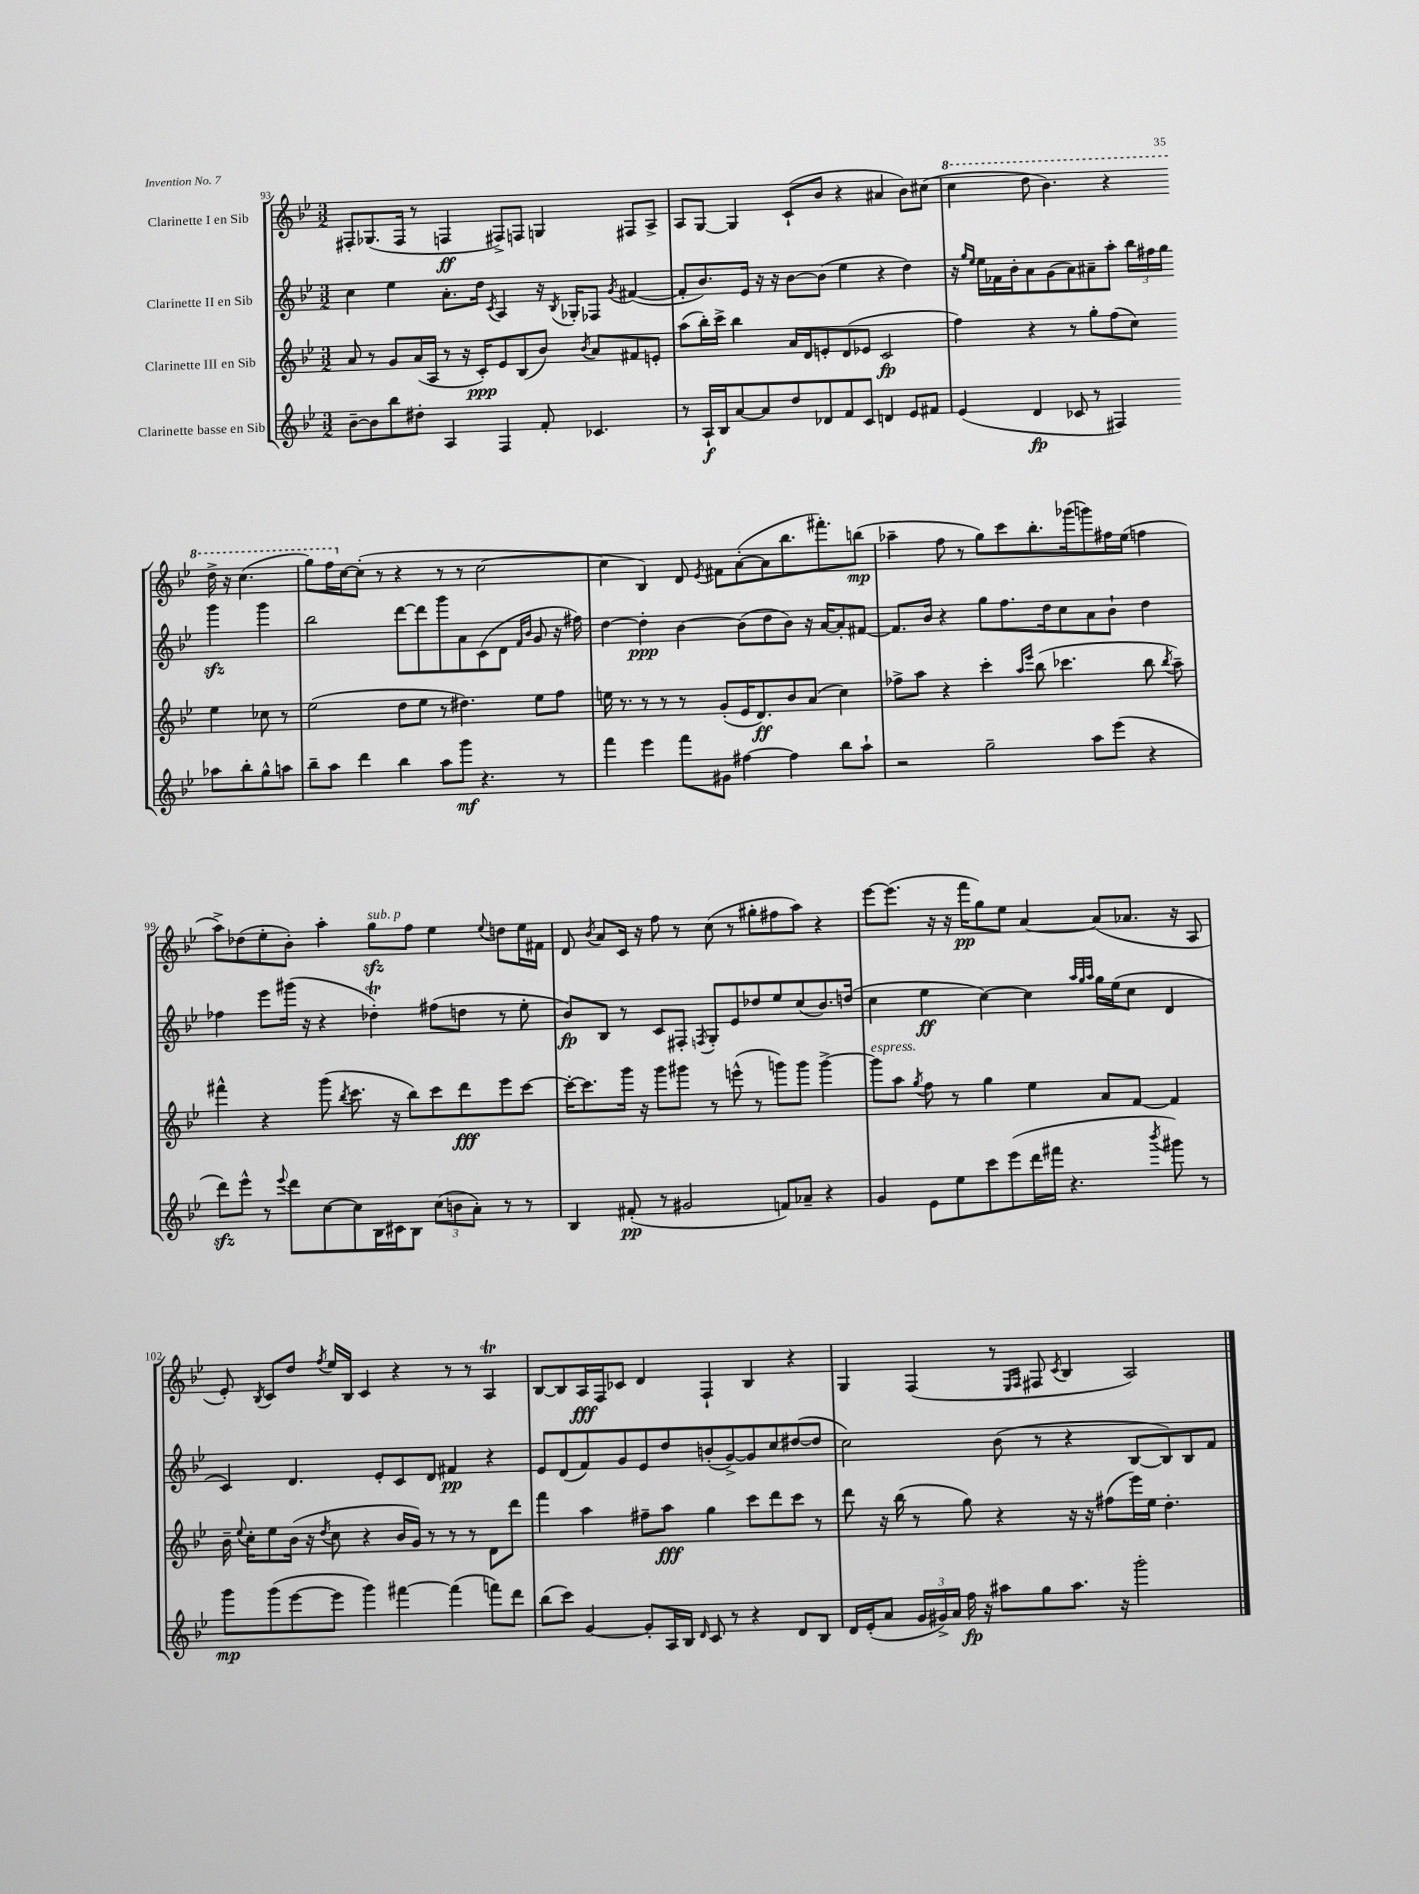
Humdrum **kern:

**kern	**dynam	**kern	**dynam	**kern	**dynam	**kern	**dynam
*part4	*part4	*part3	*part3	*part2	*part2	*part1	*part1
*staff4	*staff4	*staff3	*staff3	*staff2	*staff2	*staff1	*staff1
*I"Clarinette basse en Sib	*	*I"Clarinette III en Sib	*	*I"Clarinette II en Sib	*	*I"Clarinette I en Sib	*
*clefG2	*	*clefG2	*	*clefG2	*	*clefG2	*
*k[b-e-]	*	*k[b-e-]	*	*k[b-e-]	*	*k[b-e-]	*
*M3/2	*	*M3/2	*	*M3/2	*	*M3/2	*
=93	=93	=93	=93	=93	=93	=93	=93
[8b-~\L	.	8a/	.	4cc\	.	8F#X'/L	.
8b-\]	.	8r	.	.	.	(8.G-X/	.
8bb-\	.	8g/L	.	4ee-\	.	.	.
.	.	.	.	.	.	16F#/Jk	.
8dd#X'\J	.	(16a/L	.	.	.	8r	.
.	.	16A/JJ	.	.	.	.	.
4A/	.	8r	.	8.a'\L	.	4Fn/	ff
.	.	16r	.	.	.	.	.
.	.	16c'/KL)	ppp	16dd\Jk	.	.	.
.	.	.	.	8qc/	.	.	.
4F/	.	8e-/	.	4A/	.	8F#X^/L)	.
.	.	(8B-/	.	.	.	8Fn/J	.
8f'/	.	8b-/J)	.	16r	.	4Gn/	.
.	.	.	.	8qB-/	.	.	.
.	.	.	.	16G-X'/KL	.	.	.
.	.	8qb-/	.	.	.	.	.
4.c-X/	.	8a/L	.	8F-X/J	.	.	.
.	.	.	.	8qg/	.	.	.
.	.	8f#X/	.	([4f#X/	.	8F#X/L	.
.	.	8en'/J	.	.	.	8A^/J	.
=94	=94	=94	=94	=94	=94	=94	=94
8r	.	(8aa\L	.	8f#'/L]	.	8A/L	.
16A`/LL	f	16bb-'\L)	.	8.b-/)	.	[8G/J	.
16B-/J	.	16ccc^\JJ	.	.	.	.	.
[8a/	.	4bb-\	.	.	.	4G/]	.
.	.	.	.	16e-/Jk	.	.	.
8a/]	.	.	.	16r	.	.	.
.	.	.	.	16r	.	.	.
8dd/	.	16a/LL	.	[8b-\L	.	(8c`/L	.
.	.	16d/J	.	.	.	.	.
8d-X/	.	8en'/	.	(8b-\J]	.	8b-/J	.
8f/	.	(8d/	.	4ee-\	.	4r	.
8c/J	.	8e-X/J	.	.	.	.	.
4dn/	.	2c/	fp	4r	.	4a#X/	.
8e-/L	.	.	.	4dd\)	.	8b-\L)	.
8f#X/J	.	.	.	.	.	(8cc#X\J	.
=95	=95	=95	=95	=95	=95	=95	=95
*	*	*	*	*	*	*8va	*
(4e-/	.	4ff\)	.	16r	.	4ccc\	.
.	.	.	.	16qqgg/LL	.	.	.
.	.	.	.	16qqee-/JJ	.	.	.
.	.	.	.	16ee-\LL	.	.	.
.	.	.	.	16f-X\	.	.	.
.	.	.	.	16b-'\J	.	.	.
4d/	fp	4r	.	8a\	.	8ddd\	.
.	.	.	.	(8g\	.	4.bb-\)	.
8c-X/	.	8r	.	8a\)	.	.	.
8r	.	8gg'\L	.	8a#X~\	.	.	.
4F#X/)	.	(8ff\	.	8aa'\J	.	4r	.
.	.	8cc\J)	.	24bb-\LL	.	.	.
.	.	.	.	24ff#X\	.	.	.
.	.	.	.	24gg\JJ	.	.	.
8aa-X\L	.	4ee-\	.	4gggzz\	.	16ddd^\	.
.	.	.	.	.	.	16r	.
8bb-'\	.	.	.	.	.	(4.ccc\	.
8gg^^\	.	8cc-X\	.	4ggg\	.	.	.
8aan\J	.	8r	.	.	.	.	.
!!LO:LB:g=z
=96	=96	=96	=96	=96	=96	=96	=96
8bb-~\L	.	(2ee-\	.	2bb-\	.	8ggg\L)	.
8aa\J	.	.	.	.	.	16fff\L	.
*	*	*	*	*	*	*X8va	*
.	.	.	.	.	.	[16cc\J	.
4ddd\	.	.	.	.	.	(8cc'\J]	.
.	.	.	.	.	.	8r	.
4bb-\	.	8dd\L	.	[8ddd\L	.	4r	.
.	.	8ee-\J	.	8ddd\]	.	.	.
8aa\L	.	8r	.	8ggg\	.	8r	.
8ggg\J	mf	4.dd#X\)	.	8a\	.	8r	.
4.r	.	.	.	(8c\	.	[2cc\	.
.	.	.	.	8d\J	.	.	.
.	.	.	.	16qqf/LL	.	.	.
.	.	.	.	16qqb-/JJ	.	.	.
.	.	8ee-\L	.	8g/	.	.	.
8r	.	8ff\J	.	16r	.	.	.
.	.	.	.	16ff#X\)	.	.	.
=97	=97	=97	=97	=97	=97	=97	=97
4fff\	.	16een\	.	[4dd\	.	4cc\]	.
.	.	8.r	.	.	.	.	.
4eee-\	.	8r	.	4dd'\]	ppp	4B-/)	.
.	.	8r	.	.	.	.	.
8fff\L	.	8r	.	[4b-\	.	8d/	.
.	.	.	.	.	.	8qe-/	.
8g#X\J	.	(8g'/L	.	.	.	8f#X\L	.
[4ff#X\	.	16e-/K	.	(8b-\L]	.	([8a'\	.
.	.	8.d/)	ff	.	.	.	.
.	.	.	.	8dd\	.	8a\]	.
4ff#\]	.	8b-/	.	8b-\J)	.	8.bb-\	.
.	.	(8a/J	.	16r	.	.	.
.	.	.	.	[16a/KL	.	8.fff#X'\)	.
8bb-\L	.	4cc\)	.	8a'/]	.	.	.
8aa`\J	.	.	.	[8f#X/J	.	(8bbn\J	mp
=98	=98	=98	=98	=98	=98	=98	=98
2r	.	8ff-X^\L	.	8.f#/L]	.	4aa-X~\	.
.	.	8aa\J	.	.	.	.	.
.	.	.	.	16b-/Jk	.	.	.
.	.	4r	.	4r	.	8ff\	.
.	.	.	.	.	.	8r	.
2gg~\	.	4ccc'\	.	8gg\L	.	8gg\L)	.
.	.	.	.	8.ff\	.	8ccc\	.
.	.	16qqaa/LL	.	.	.	.	.
.	.	16qqeee-/JJ	.	.	.	.	.
.	.	(8bb-\	.	.	.	8.bb-'\	.
.	.	.	.	16dd\k	.	.	.
.	.	4.ccc-X\	.	8cc\	.	.	.
.	.	.	.	.	.	(16ggg-X\k	.
8aa\L	.	.	.	8a\	.	8gggn\)	.
(8eee-\J	.	.	.	8b-`\J	.	16ff#X\L	.
.	.	.	.	.	.	(16ee-\JJ	.
4r	.	8bb-\	.	4dd\	.	4ffn\	.
.	.	8qbb-/	.	.	.	.	.
.	.	8aa~\)	.	.	.	.	.
!!LO:LB:g=z
=99	=99	=99	=99	=99	=99	=99	=99
8dddzz\L)	.	4fff#X^^\	.	4ff-X\	.	8aa^\L)	.
8eee-^^\J	.	.	.	.	.	(8dd-X\	.
8r	.	4r	.	8eee-\L	.	8ee-'\	.
8qqeee-/	.	.	.	.	.	.	.
8ddd\L	.	.	.	(16ggg#X\Jk	.	8b-'\J)	.
.	.	.	.	16r	.	.	.
[8cc\	.	(8ggg\	.	4r	.	4aa'\	.
.	.	8qbb-/	.	.	.	.	.
8cc\]	.	8.ccc\	.	.	.	.	.
!	!	!	!	!	!	!LO:TX:a:i:t=sub. p	!
16B-\L	.	.	.	4dd-XT'\)	.	8ggzz\L	.
16c#X\J	.	16r	.	.	.	.	.
8B-\J	.	8bb-\L)	.	.	.	8ff\J	.
(12cc\L	.	8ccc\	.	(8ff#X\L	.	4ee-\	.
12bn\	.	.	.	.	.	.	.
.	.	8ddd\	fff	8ddn\J	.	.	.
12a'\J)	.	.	.	.	.	.	.
.	.	.	.	.	.	8qqee-/	.
8r	.	8eee-\	.	8r	.	8ddn\L	.
8r	.	[8ccc\J	.	8ee-'\	.	16ee-\L	.
.	.	.	.	.	.	16f#X\JJ	.
=100	=100	=100	=100	=100	=100	=100	=100
4B-/	.	16ccc'\KL_	.	8b-/L)	fp	8d/	.
.	.	8.ccc\]	.	.	.	.	.
.	.	.	.	.	.	8qb-/	.
.	.	.	.	8B-/J	.	8a/L	.
(8f#X'/	pp	16ggg\Jk	.	8r	.	16c/Jk	.
.	.	16r	.	.	.	16r	.
8r	.	8ggg\L	.	8c/L	.	8ff\	.
2g#X/	.	8ggg#X\J	.	8F#X'/J	.	8r	.
.	.	.	.	8qFn/	.	.	.
.	.	8r	.	8G'/L	.	(8cc\	.
.	.	(8eeen^^\	.	8e-/	.	8r	.
.	.	8r	.	8dd-X/	.	8gg#X'\L	.
8fn/L)	.	8gggn\L)	.	8ee-/	.	8ff#X\	.
8a-X~/J	.	8ggg\J	.	(8cc/	.	8aa\J)	.
4r	.	[4ggg^\	.	8.b-/)	.	4r	.
.	.	.	.	(16ddn/Jk	.	.	.
=101	=101	=101	=101	=101	=101	=101	=101
!	!	!LO:TX:a:i:t=espress.	!	!	!	!	!
4g/	.	8ggg\L]	.	4cc\	.	[8eee-\L	.
.	.	8aa\J	.	.	.	(8.eee-\J]	.
.	.	8qgg/	.	.	.	.	.
8e-\L	.	8ff\	.	4ee-\	ff	.	.
.	.	.	.	.	.	16r	.
8ee-\	.	8r	.	.	.	16r	.
.	.	.	.	.	.	16fff\KL	pp
8ccc\	.	4gg\	.	[4cc\)	.	8gg\)	.
(8eee-\	.	.	.	.	.	8ee-\J	.
16ddd\L	.	4ee-\	.	4cc\]	.	[4a/	.
16fff#X\JJ	.	.	.	.	.	.	.
4.r	.	.	.	.	.	.	.
.	.	.	.	32qqaa/LLL	.	.	.
.	.	.	.	32qqgg/	.	.	.
.	.	.	.	32qqaa/JJJ	.	.	.
.	.	8a/L	.	16gg\LL	.	(8a/L]	.
.	.	.	.	(16ee-\J	.	.	.
.	.	[8f/J	.	8cc\J	.	8.a-X/J	.
8qbbb-/	.	.	.	.	.	.	.
8ggg#X\)	.	4f/]	.	4d/	.	.	.
.	.	.	.	.	.	16r	.
8r	.	.	.	.	.	8A/	.
!!LO:LB:g=z
=102	=102	=102	=102	=102	=102	=102	=102
8ggg\L	mp	16b-~\	.	4c/)	.	8e-'/)	.
.	.	8qqee-/	.	.	.	.	.
.	.	16cc'\KL	.	.	.	.	.
.	.	.	.	.	.	8qB-/	.
(8ggg\	.	8ee-\	.	.	.	8c/L	.
[8eee-\	.	(16b-\Jk	.	4.d/	.	8dd/J	.
.	.	16r	.	.	.	.	.
.	.	8qdd/	.	.	.	8qff/	.
8eee-\J]	.	8cc\	.	.	.	16ee-/LL	.
.	.	.	.	.	.	16B-/JJ	.
4ggg\)	.	4r	.	.	.	4c/	.
.	.	.	.	8e-'/L	.	.	.
[4fff#X\	.	16b-/LL	.	8c/	.	4r	.
.	.	16g/JJ)	.	.	.	.	.
.	.	8r	.	8d/J	.	.	.
(4fff#\]	.	8r	.	4f#X/	pp	8r	.
.	.	8r	.	.	.	8r	.
8fffn\L)	.	8d\L	.	4r	.	4At/	.
8ddd\J	.	8ddd\J	.	.	.	.	.
=103	=103	=103	=103	=103	=103	=103	=103
(8bb-\L	.	4fff\	.	8e-/L	.	[8B-/L	.
8ccc\J)	.	.	.	(8d/	.	8B-/]	.
[4g/	.	4aa\	.	8f/)	.	16A/L	fff
.	.	.	.	.	.	16F/J	.
.	.	.	.	8g/	.	8c-X/J	.
8g'/L]	.	8ff#X~\L	.	8e-/	.	4d/	.
16A/L	.	8aa\J	fff	8dd/	.	.	.
16B-/JJ	.	.	.	.	.	.	.
16qqd/	.	.	.	.	.	.	.
8c/	.	4gg\	.	(8bn'/	.	4F`/	.
8r	.	.	.	[8g^/)	.	.	.
4r	.	8ccc\L	.	8g/]	.	4B-/	.
.	.	8ddd\	.	8cc/	.	.	.
8d/L	.	8ccc\J	.	([8dd#X/	.	4r	.
8B-/J	.	8r	.	8dd#/J]	.	.	.
=104	=104	=104	=104	=104	=104	=104	=104
16d/LL	.	8ddd\	.	2cc\)	.	4G/	.
(16e-'/J	.	.	.	.	.	.	.
8a/J	.	16r	.	.	.	.	.
.	.	(16bb-\	.	.	.	.	.
24g/LL	.	8r	.	.	.	(4F/	.
24g#X^/)	.	.	.	.	.	.	.
24a/JJ	.	.	.	.	.	.	.
16ff\	fp	8gg\)	.	.	.	.	.
16r	.	.	.	.	.	.	.
8aa#X\L	.	4r	.	(8b-\	.	8r	.
.	.	.	.	.	.	16qqE-/LL	.
.	.	.	.	.	.	16qqF/JJ	.
8gg\	.	.	.	8r	.	8F#X/	.
.	.	.	.	.	.	8qc/	.
8.aa#\J	.	16r	.	4r	.	4B-/	.
.	.	16r	.	.	.	.	.
.	.	(8ff#X\L	.	.	.	.	.
16r	.	.	.	.	.	.	.
2ggg'\	.	16eee-\L)	.	[8B-/L	.	2A/)	.
.	.	16ee-\JJ	.	.	.	.	.
.	.	4.dd'\	.	8B-/])	.	.	.
.	.	.	.	8B-/	.	.	.
.	.	.	.	8f/J	.	.	.
==	==	==	==	==	==	==	==
*-	*-	*-	*-	*-	*-	*-	*-
